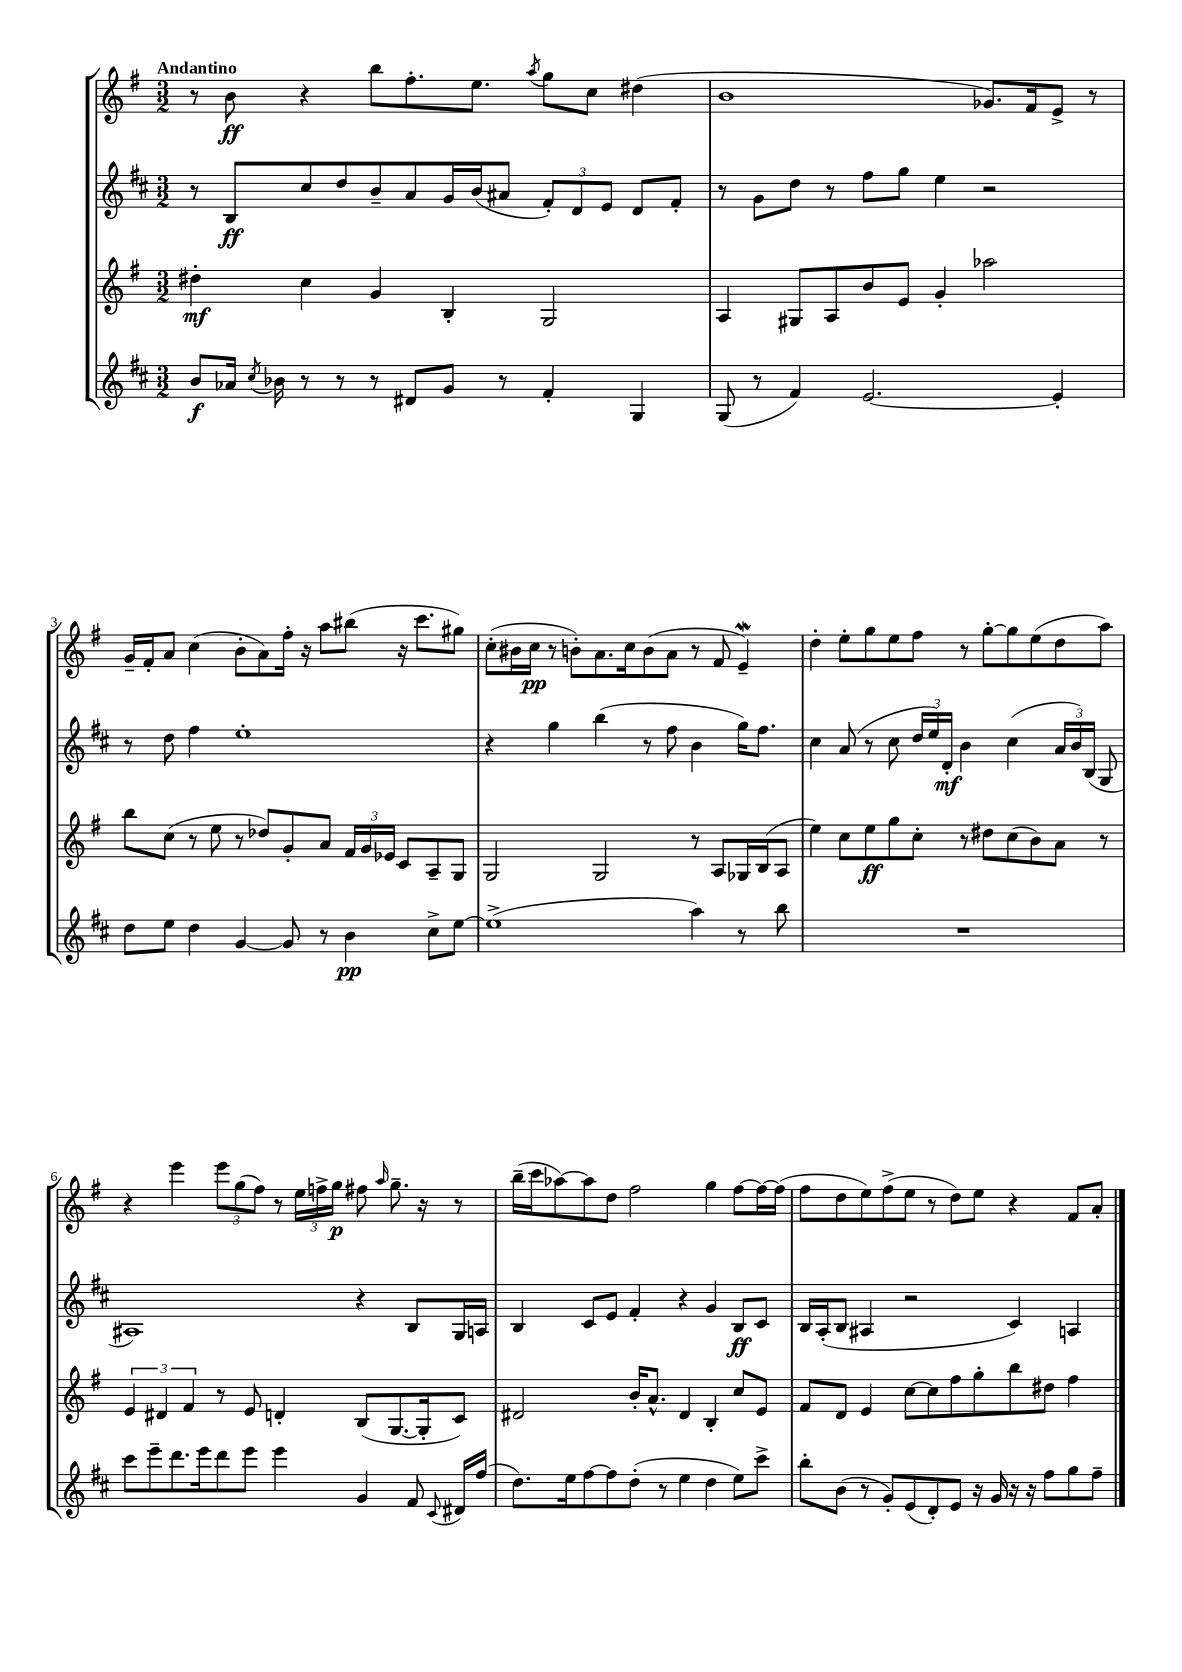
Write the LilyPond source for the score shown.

<<
\new StaffGroup <<
\new Staff = "s0" {
    \clef treble \key g \major \numericTimeSignature \time 3/2 \tempo "Andantino"
    \autoBeamOff r8 b'8\ff r4 b''8[ fis''8.-. e''8.] \acciaccatura { a''8 } g''8[ c''8] dis''4( |
    b'1 ges'8.[) fis'16 e'8]-> r8 |
    g'16[-- fis'16-. a'8] c''4( b'8[-. a'8) fis''16]-. r16 a''8[ bis''8]( r16 c'''8.[ gis''8]) |
    c''8[-.( bis'16 c''16]\pp r8 b'8[-.) a'8. c''16 b'8( a'8] r8 fis'8 e'4--\mordent) |
    d''4-. e''8[-. g''8 e''8 fis''8] r8 g''8[~-. g''8 e''8( d''8 a''8]) |
    r4 e'''4 \tuplet 3/2 { e'''8[ g''8( fis''8]) } r8 \tuplet 3/2 { e''16[ f''16-> g''16]\p } fis''8 \grace { a''16 } g''8.-- r16 r8 |
    b''16[--( c'''16 aes''8~) aes''8 d''8] fis''2 g''4 fis''8[~ fis''16~ fis''16]( |
    fis''8[ d''8 e''8) fis''8->( e''8] r8 d''8[) e''8] r4 fis'8[ a'8]-. \bar "|." |
}
\new Staff = "s1" {
    \clef treble \key d \major \numericTimeSignature \time 3/2
    \autoBeamOff r8 b8[\ff cis''8 d''8 b'8-- a'8 g'16 b'16( ais'8] \tuplet 3/2 { fis'8[-.) d'8 e'8] } d'8[ fis'8]-. |
    r8 g'8[ d''8] r8 fis''8[ g''8] e''4 r2 |
    r8 d''8 fis''4 e''1-. |
    r4 g''4 b''4( r8 fis''8 b'4 g''16[) fis''8.] |
    cis''4 a'8( r8 cis''8 \tuplet 3/2 { d''16[ e''16) d'16]-.\mf } b'4 cis''4( \tuplet 3/2 { a'16[ b'16) b16]( } g8 |
    ais1) r4 b8[ g16 a16] |
    b4 cis'8[ e'8] fis'4-. r4 g'4 b8[\ff cis'8] |
    b16[ a16-.( b8] ais4 r2 cis'4) a4 \bar "|." |
}
\new Staff = "s2" {
    \clef treble \key g \major \numericTimeSignature \time 3/2
    \autoBeamOff dis''4-.\mf c''4 g'4 b4-. g2 |
    a4 gis8[ a8 b'8 e'8] g'4-. aes''2 |
    b''8[ c''8]( r8 e''8 r8 des''8[) g'8-. a'8] \tuplet 3/2 { fis'16[ g'16 ees'16] } c'8[ a8-- g8] |
    g2 g2 r8 a8[ ges16 b16( a8] |
    e''4) c''8[ e''8\ff g''8 c''8]-. r8 dis''8[ c''8( b'8) a'8] r8 |
    \tuplet 3/2 { e'4 dis'4 fis'4 } r8 e'8 d'4-. b8[( g8.~ g16-. c'8]) |
    dis'2 b'16[-. a'8.]-^ dis'4 b4-. c''8[ e'8] |
    fis'8[ d'8] e'4 c''8[~ c''8 fis''8 g''8-. b''8 dis''8] fis''4 \bar "|." |
}
\new Staff = "s3" {
    \clef treble \key d \major \numericTimeSignature \time 3/2
    \autoBeamOff b'8[\f aes'16] \acciaccatura { cis''8 } bes'16 r8 r8 r8 dis'8[ g'8] r8 fis'4-. g4 |
    g8( r8 fis'4) e'2.~ e'4-. |
    d''8[ e''8] d''4 g'4~ g'8 r8 b'4\pp cis''8[-> e''8]~ |
    e''1->( a''4) r8 b''8 |
    R1. |
    cis'''8[ e'''8-- d'''8. e'''16 d'''8 e'''8] e'''4 g'4 fis'8 \appoggiatura { cis'8 } dis'16[ fis''16]( |
    d''8.[) e''16 fis''8~ fis''8 d''8]-.( r8 e''4 d''4 e''8[) cis'''8]-> |
    b''8[-. b'8]( r8 g'8[-.) e'8( d'8-.) e'8] r16 g'16 r16 r16 fis''8[ g''8 fis''8]-- \bar "|." |
}
>>
>>
